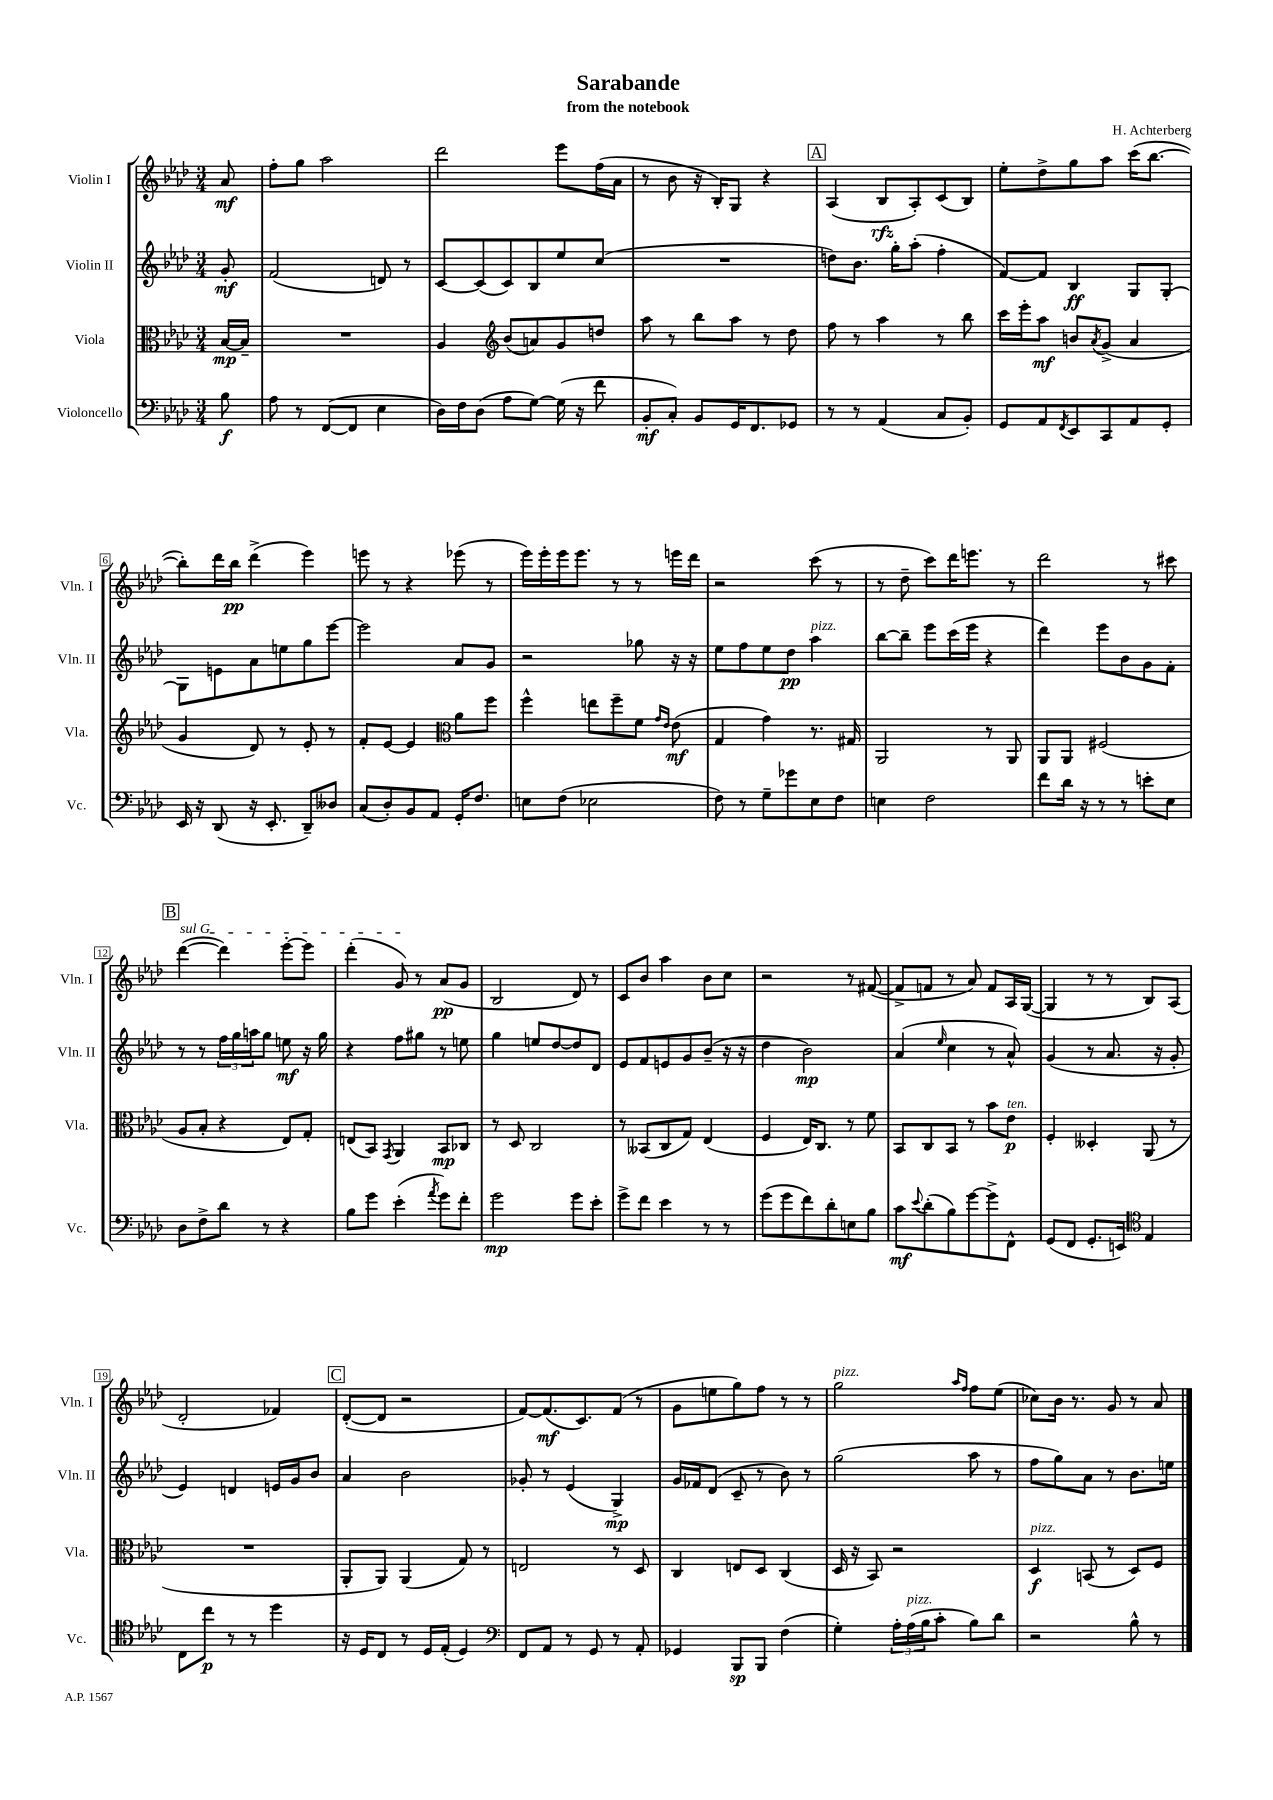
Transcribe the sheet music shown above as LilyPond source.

\header { title = "Sarabande" composer = "H. Achterberg" subtitle = "from the notebook" }
<<
\new StaffGroup <<
\new Staff = "s0" \with { instrumentName = "Violin I" shortInstrumentName = "Vln. I" } {
    \clef treble \key aes \major \numericTimeSignature \time 3/4 \partial 8
    aes'8\mf |
    f''8-. g''8 aes''2 |
    des'''2 ees'''8 f''16( aes'16 |
    r8 bes'8 r16 bes16-.) g8 r4 |
    \mark \markup { \box "A" } aes4( bes8\rfz aes8-.) c'8( bes8) |
    ees''8-. des''8-> g''8 aes''8 c'''16( bes''8.~ |
    bes''8-.) des'''16 bes''16\pp des'''4->( ees'''4) |
    e'''8 r8 r4 ees'''8( r8 |
    ees'''16) ees'''16-. ees'''16 ees'''8. r8 r8 e'''16 des'''16 |
    r2 c'''8( r8 |
    r8 des''8-- c'''8) des'''16 e'''8. r8 |
    des'''2 r8 cis'''8 |
    \mark \markup { \box "B" } \once \override TextSpanner.bound-details.left.text = \markup { \italic "sul G" } des'''4~\startTextSpan( des'''4) ees'''8~-. ees'''8 |
    des'''4-.( g'8\stopTextSpan) r8 aes'8\pp( g'8 |
    bes2 des'8) r8 |
    c'8 bes'8 aes''4 bes'8 c''8 |
    r2 r8 fis'8~( |
    fis'8-> f'8 r8 aes'8) f'8 aes16 g16~( |
    g4 r8 r8 bes8) aes8( |
    des'2-. fes'4) |
    \mark \markup { \box "C" } des'8~-.( des'8 r2 |
    f'8~) f'8.\mf( c'8.) f'8( r8 |
    g'8 e''8 g''8) f''8 r8 r8 |
    g''2^\markup { \italic "pizz." } \grace { aes''16 f''16 } f''8 ees''8( |
    ces''8) bes'16 r8. g'8 r8 aes'8 \bar "|." |
}
\new Staff = "s1" \with { instrumentName = "Violin II" shortInstrumentName = "Vln. II" } {
    \clef treble \key aes \major \numericTimeSignature \time 3/4 \partial 8
    g'8-.\mf |
    f'2( d'8) r8 |
    c'8~ c'8( c'8) bes8 ees''8 c''8( |
    R2. |
    \mark \markup { \box "A" } d''8) bes'8. g''16-. aes''8-.( f''4-. |
    f'8~) f'8 bes4\ff g8 g8~-. |
    g8 e'8 aes'8 e''8 g''8 ees'''8~ |
    ees'''2 aes'8 g'8 |
    r2 ges''8 r16 r16 |
    ees''8 f''8 ees''8 des''8\pp aes''4^\markup { \italic "pizz." } |
    bes''8~ bes''8-- ees'''8 c'''16( ees'''16 r4 |
    des'''4) ees'''8 bes'8 g'8 f'8-. |
    \mark \markup { \box "B" } r8 r8 \tuplet 3/2 { f''16 g''16 a''16 } g''8 e''8\mf r16 g''16 |
    r4 f''8 gis''8 r8 e''8 |
    g''4 e''8 des''8~ des''8 des'8 |
    ees'8 f'8 e'8 g'8 bes'8--( r16 r16 |
    des''4 bes'2\mp) |
    aes'4( \grace { ees''16 } c''4 r8 aes'8-^) |
    g'4( r8 aes'8. r16 g'8-. |
    ees'4) d'4 e'16 g'16 bes'8 |
    \mark \markup { \box "C" } aes'4 bes'2 |
    ges'8-. r8 ees'4( g4->\mp) |
    g'16 fes'16 des'8( c'8-- r8 bes'8) r8 |
    g''2( aes''8 r8 |
    f''8 g''8) aes'8 r8 bes'8. e''16 \bar "|." |
}
\new Staff = "s2" \with { instrumentName = "Viola" shortInstrumentName = "Vla." } {
    \clef alto \key aes \major \numericTimeSignature \time 3/4 \partial 8
    bes16~\mp bes16-- |
    R2. |
    aes4 \clef treble bes'8( a'8) g'8 d''8 |
    aes''8 r8 bes''8 aes''8 r8 des''8 |
    \mark \markup { \box "A" } f''8 r8 aes''4 r8 bes''8 |
    c'''16 ees'''16-. aes''8\mf b'8 \acciaccatura { aes'8 } g'8->( aes'4 |
    g'4 des'8) r8 ees'8-. r8 |
    f'8-. ees'8~ ees'4 \clef alto aes'8 f''8 |
    f''4-^ e''8 f''8-- f'8 \grace { g'16 ees'16 } ees'8\mf( |
    g4 g'4) r8. gis16 |
    aes,2 r8 aes,8 |
    aes,8 aes,8 fis2( |
    \mark \markup { \box "B" } aes8 bes8-. r4 ees8) g8-. |
    e8( bes,8) \acciaccatura { g,8 } aes,4 bes,8\mp ces8 |
    r8 des8 c2 |
    r8 beses,8( c8 g8) ees4( |
    f4 ees16) c8. r8 f'8 |
    bes,8 c8 bes,8 r8 bes'8 ees'8\p^\markup { \italic "ten." } |
    f4-. deses4-. aes,8( r8 |
    R2. |
    \mark \markup { \box "C" } aes,8-. aes,8) aes,4( g8) r8 |
    e2 r8 des8 |
    c4 e8 des8 c4( |
    des16 r16 bes,8) r2 |
    des4\f^\markup { \italic "pizz." } b,8( r8 des8) f8 \bar "|." |
}
\new Staff = "s3" \with { instrumentName = "Violoncello" shortInstrumentName = "Vc." } {
    \clef bass \key aes \major \numericTimeSignature \time 3/4 \partial 8
    bes8\f |
    aes8 r8 f,8~( f,8 ees4 |
    des16) f16 des8( aes8 g8~) g16( r16 f'8 |
    bes,8-.\mf c8-.) bes,8 g,16 f,8. ges,8 |
    \mark \markup { \box "A" } r8 r8 aes,4( c8 bes,8-.) |
    g,8 aes,8 \acciaccatura { f,8 } ees,8 c,8 aes,8 g,8-. |
    ees,16 r16 des,8( r16 ees,8.-. des,8--) deses8 |
    c8( des8-.) bes,8 aes,8 g,16-. f8. |
    e8 f8( ees2 |
    f8) r8 g8-- ges'8 ees8 f8 |
    e4 f2 |
    f'8 des'16 r16 r8 r8 e'8-. ees8 |
    \mark \markup { \box "B" } des8 f8-> des'8 r8 r4 |
    bes8 g'8 ees'4-.( \acciaccatura { aes'8 } g'8) f'8-. |
    g'2\mp g'8 ees'8-. |
    g'8-> f'8 ees'4 r8 r8 |
    g'8( g'8 f'8) des'8-. e8 bes8 |
    c'8\mf \appoggiatura { ees'8 } des'8-.( bes8) g'8~ g'8-> f,8-^ |
    g,8( f,8 g,8.-. e,16) \clef tenor ees4 |
    c8 c''8\p r8 r8 des''4 |
    \mark \markup { \box "C" } r16 des16 c8 r8 des16 ees16-.( des4) |
    \clef bass f,8 aes,8 r8 g,8 r8 aes,8-. |
    ges,4 bes,,8\sp bes,,8 f4( |
    g4-.) \tuplet 3/2 { aes16-. aes16^\markup { \italic "pizz." }( bes16 } c'8-. bes8) des'8 |
    r2 bes8-^ r8 \bar "|." |
}
>>
>>
\layout { \context { \Score \override BarNumber.stencil = #(make-stencil-boxer 0.1 0.3 ly:text-interface::print) } }
